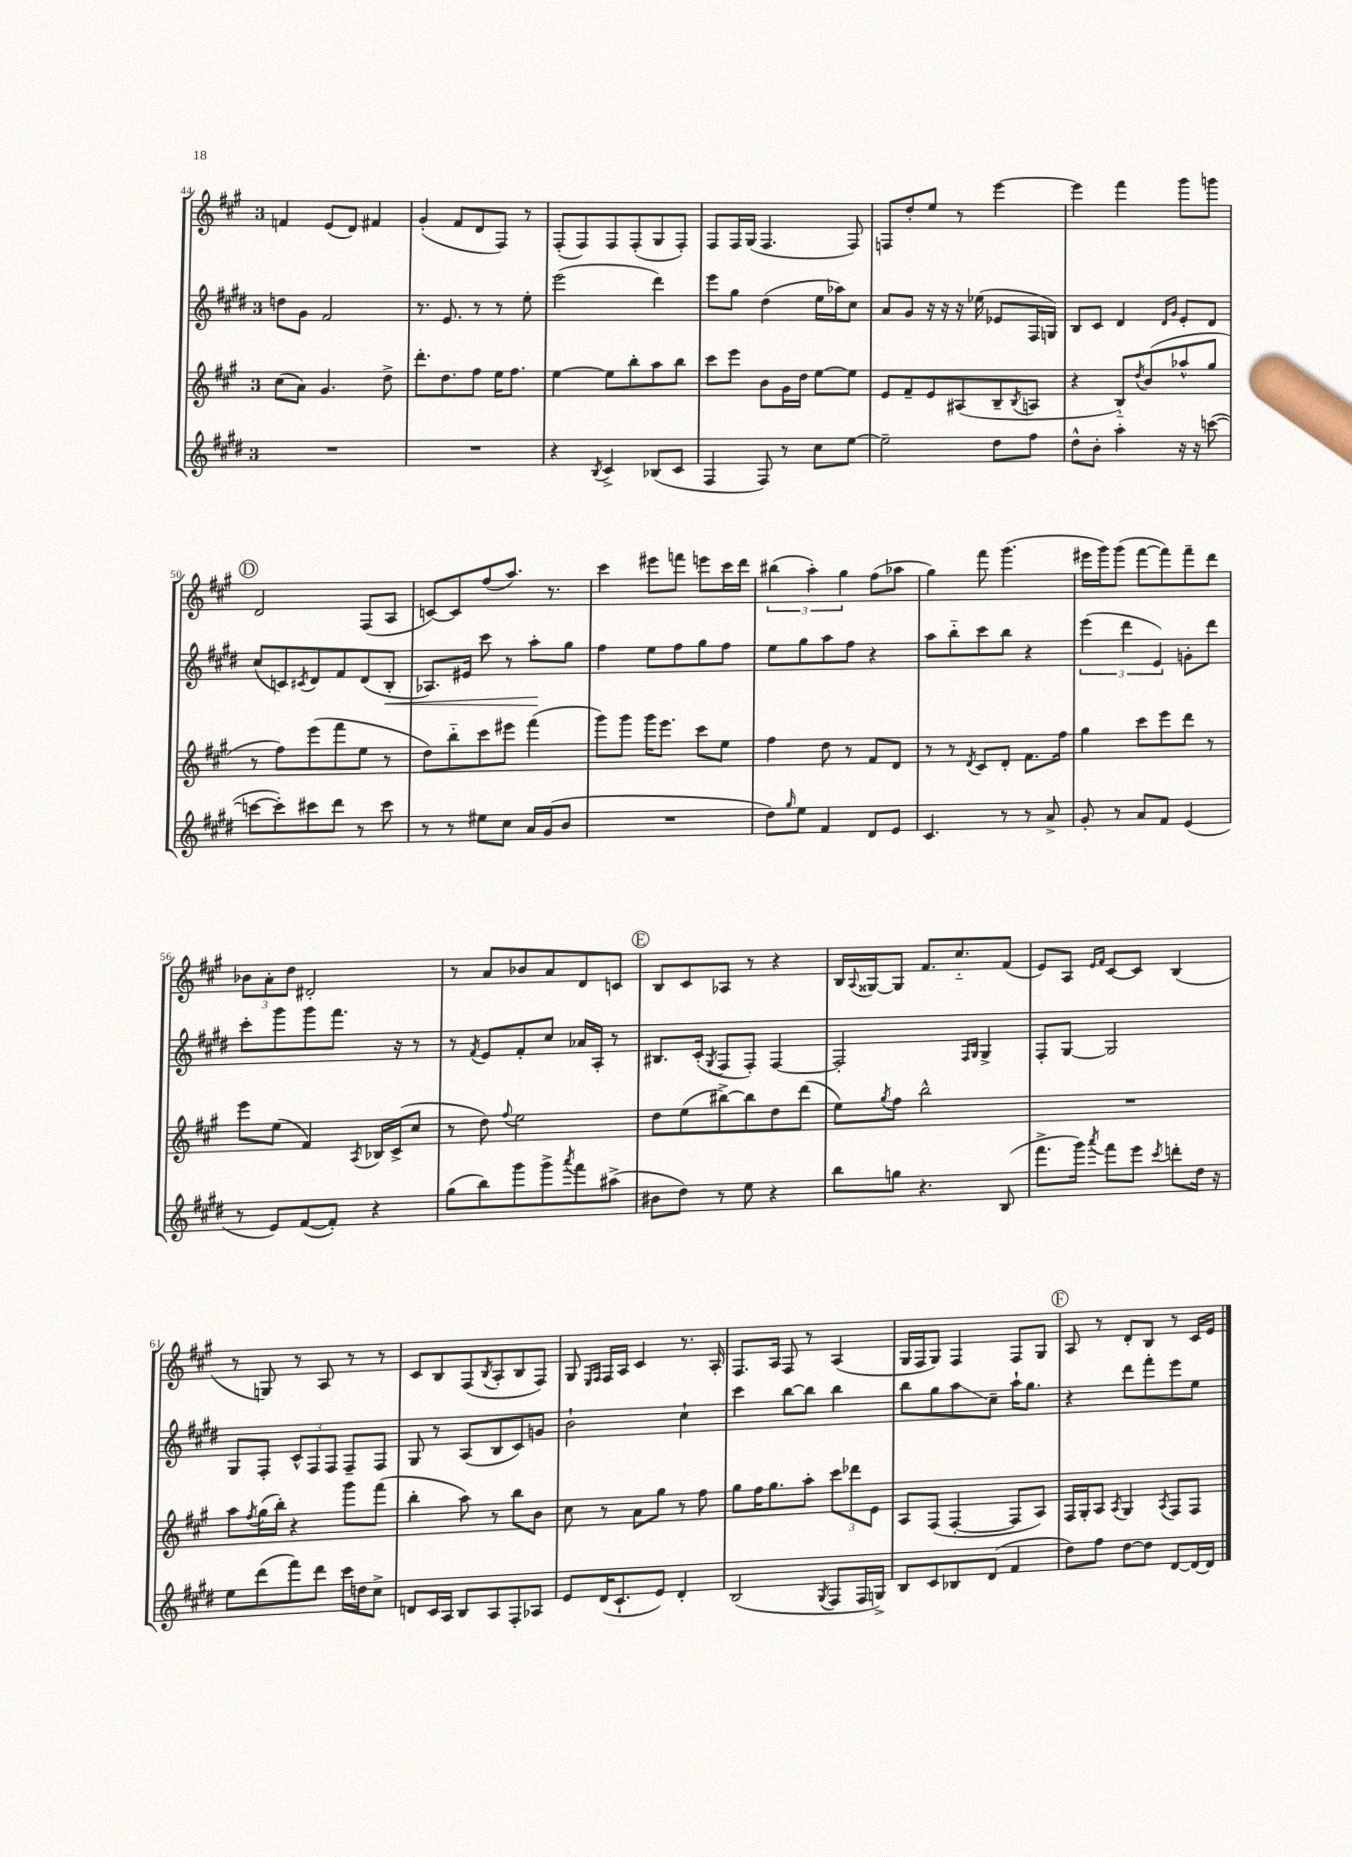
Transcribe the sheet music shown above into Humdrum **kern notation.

**kern	**kern	**kern	**kern
*staff4	*staff3	*staff2	*staff1
*clefG2	*clefG2	*clefG2	*clefG2
*k[f#c#g#d#]	*k[f#c#g#]	*k[f#c#g#d#]	*k[f#c#g#]
*M3/4	*M3/4	*M3/4	*M3/4
2.r	(8cc#\L	8dd\L	4f/
.	8a\J)	8g#\J	.
.	4.g#/	2f#/	(8e/L
.	.	.	8d/J)
.	.	.	4f#/
.	8dd^\	.	.
=	=	=	=
2.r	8.ddd'\L	8.r	(4g#'/
.	8.dd\	8.e/	.
.	.	.	8f#/L
.	8ff#\J	8r	8d/
.	16ee\LK	8r	8F#/J)
.	8.ff#\J	.	.
.	.	8ee'\	8r
=	=	=	=
4r	[4ee\	(2eee\	(8F#'/L
.	.	.	8F#/)
8qB/	.	.	.
4c#^/	8ee\]L	.	8F#/
.	8bb'\	.	(8F#'/
(8B-/L	8aa\	4ddd#\)	8G#/
8c#/J	8bb\J	.	8F#'/J)
=	=	=	=
4F#/	8ccc#\L	8eee\L	8F#/L
.	8eee\J	8gg#\J	16F#/L
.	.	.	(16G#/JJ
8F#/)	8b\L	(4dd#\	4.F#/
8r	16g#\L	.	.
.	16dd\JJ	.	.
8cc#\L	[8ee\L	16ee\LL	.
.	.	16aa-\J)	.
[8ee\J	8ee\]J	8cc#\J	8F#/)
=	=	=	=
2ee~\]	8e/L	8a/L	8F/L
.	8f#~/	8g#/J	8dd'/
.	8e/	16r	8ee/J
.	.	16r	.
.	(8A#/	16r	8r
.	.	(16ee-\	.
8dd#\L	8B~/	8e-/L	[4eee\
.	8qB/	.	.
8ff#\J	8A/J	16F#/L	.
.	.	16G/JJ)	.
=	=	=	=
8dd#^^\L	4r	8B/L	4eee\]
8b'\J	.	8c#/J	.
4aa'\	8B'~/L)	4d#/	4fff#\
.	8qdd/	.	.
.	(8b/	.	.
.	.	16qqd#/LL	.
.	.	16qqg#/JJ	.
16r	8aa-^^/	8e'/L	8ggg#\L
16r	.	.	.
([8ccc\	8gg#/J	8d#/J	8ggg\J
=	=	=	=
8ccc\_L	8r	(8cc#/L	2d/
8ccc'\])	8ff#\L)	8c/)	.
.	.	8qc#/	.
8ccc#\	(8eee\	8d#/	.
8ddd#\J	8fff#\	8f#/	.
8r	8ee\J	(8d#/	(8F#/L
8ccc#\	8r	8B'/J	8A/J
=	=	=	=
8r	8dd\L)	8.A-/L)	[8c/L)
8r	8bb'~\	.	8c/]
.	.	16e#/Jk	.
8ee#\L	8ccc#\	8ccc#\	(8ff#/
8cc#\J	8eee#\J	8r	8.aa/J)
16a/LL	(4fff#\	8aa'\L	.
(16g#/J	.	.	8.r
8b/J	.	8gg#\J	.
=	=	=	=
2.r	8ggg#\L)	4ff#\	4ccc#\
.	8ggg#\J	.	.
.	16ggg#\LK	8ee\L	8eee#\L
.	8.eee\J	.	.
.	.	8ff#\	8fff\J
.	8ccc#\L	8gg#\	8eee\L
.	8ee\J	8ff#\J	16ccc#\L
.	.	.	16ddd\JJ
=	=	=	=
8dd#\L)	4ff#\	8ee\L	(6bb#\
16qqgg#/	.	.	.
8ee\J	.	8gg#\	.
.	.	.	6aa'\)
4f#/	8dd\	8aa\	.
.	.	.	6gg#\
.	8r	8ff#\J	.
8d#/L	8f#/L	4r	(8ff#\L
8e/J	8d/J	.	8aa-\J
=	=	=	=
4.c#/	8r	8aa\L	4gg#\)
.	8r	8bb'~\	.
.	8qd/	.	.
.	8c#/L	8ccc#\	8fff#\
8r	8d'/J	8bb\J	(4.ggg#\
8r	8.f#\L	4r	.
8a^/	.	.	.
.	16ff#\Jk	.	.
=	=	=	=
8g#'/	4gg#\	(6eee\	16eee#\LL
.	.	.	16ggg#\J)
8r	.	.	(8ggg#\J
.	.	6ddd#\	.
8a/L	8ccc#\L	.	[8fff#\L
.	.	6e/)	.
8f#/J	8eee\	.	8fff#\])
(4e/	8ddd\J	8g'\L	8fff#~\
.	8r	8ddd#\J	8ddd\J
=	=	=	=
8r	8eee\L	8ccc#'\L	12b-\L
.	.	.	12a'\
8e/L)	(8ee\J	8ggg#\	.
.	.	.	12dd\J
([8f#/	4f#/)	8ggg#\	2d#'/
8f#'/]J)	.	8.fff#\J	.
.	8qA/	.	.
4r	16B-/LL	.	.
.	(16c#^/J	16r	.
.	8cc#/J	8r	.
=	=	=	=
(8gg#\L	8r	8r	8r
.	.	8qf#/	.
8bb\)	8dd\)	8e/L	8a/L
.	8qqff#/	.	.
8ggg#\	2ee\	8f#'/	8b-/
8ggg#^\	.	8cc#/J	8a/
8qaaa/	.	.	.
8fff#\	.	16a-/LL	8d/
.	.	16A'/JJ	.
(8aa#^\J	.	8r	8c/J
=	=	=	=
8b#\L	8dd\L	8.B#/L	8B/L
8dd#\J)	(8ee\	.	8c#/
.	.	(16c#'/Jk	.
.	.	8qG#/	.
8r	[8bb#^\)	8F#/L	8A-/J
8ee\	8bb#\]	8F#'/J)	8r
4r	8dd\	[4F#/	4r
.	(8ddd\J	.	.
=	=	=	=
8bb\L	8ee\L)	2F#'/]	16B/LL
.	.	.	8qqA/
.	.	.	[16G##/J
.	8qgg#/	.	.
8gg\J	8ff#\J	.	8G##/]J
4.r	2bb^^\	.	8.f#/L
.	.	.	8.cc#'~/
.	.	16qqF#/LL	.
.	.	16qqG#/JJ	.
.	.	4G#^/	.
(8B/	.	.	(8f#/J
=	=	=	=
8.fff#^\L	2.r	8F#'/L	8e/L)
.	.	[8G#/J	8A/J
16ggg#\Jk)	.	.	.
.	.	.	16qqe/LL
8qaaa/	.	.	16qqf#/JJ
8fff#\L	.	2G#/]	[8c#/L
8eee\J	.	.	8c#/]J
8qccc#/	.	.	.
8ddd'\L	.	.	(4B/
16dd#\Jk	.	.	.
16r	.	.	.
=	=	=	=
8ee\L	8aa\L	8G#/L	8r
.	8qff#/	.	.
(8ddd#\	(16gg#\L	8F#'/J	8G/)
.	16bb'\JJ)	.	.
8fff#\)	4r	12c#^^/L	8r
.	.	12F#/	.
8ddd#\J	.	.	8A/
.	.	12F#/J	.
16ccc#\LL	8ggg#\L	8F#~/L	8r
16dd\J	.	.	.
8cc#^\J	(8fff#\J	8F#/J	8r
=	=	=	=
8d/L	4bb'\	8G#/	8c#/L
16c#/L	.	8r	8B/
16A/JJ	.	.	.
8B/L	8aa\)	(8A/L	(8F#/
.	.	.	8qB/
8A/	8r	8B/	8A'/
8F#'/	8bb\L	8c#/)	8B/
8A-/J	8b\J	8g/J	8F#/J)
=	=	=	=
8e/L	8cc#\	2b`\	8G#/
.	.	.	16qqE/LL
.	.	.	16qqF#/JJ
(16d#/K	8r	.	16F#/LL
8.c#`/	.	.	16A/JJ
.	8a\L	.	4c#/
8e/J)	8gg#\J	.	.
4d#'/	8r	4cc#`\	8.r
.	8ff#\	.	.
.	.	.	16A'/
=	=	=	=
(2B/	8gg#\L	4ccc#\	8.F#/L
.	16ff#\K	.	.
.	8.gg#\	.	16A/Jk
.	.	[8bb\L	8F#/
.	8aa'\J	8bb\]J	8r
8qG#/	.	.	.
8F#/L	12ccc#\L	4bb\	(4A/
.	12ddd-\	.	.
16F#/L	.	.	.
.	12e\J	.	.
16G^/JJ)	.	.	.
=	=	=	=
8B/L	8A/L	8bb\L	16G#/LL
.	.	.	16F#/J
8c#/	(8F#/J	8gg#\	8G#/J)
8B-/	[4F#'/	8aa\	4F#/
(8d#/J	.	8cc#~\J	.
4f#/	8F#/]L	16aa`\LK	8F#/L
.	.	8.gg#\J	.
.	8A/J)	.	8G#/J
=	=	=	=
8dd#\L)	16F#/LL	4r	8A/
.	16G#'/J	.	.
8ff#\J	8A/J	.	8r
.	8qA/	.	.
[8dd#\L	4G#/	8ddd#\L	8d'/L
8dd#\]J	.	8fff#'\	8B/J
.	8qA/	.	.
[8d#/L	8F#/L	8eee\	8r
16d#/_L	8F#/J	8ee\J	16c#/LL
16d#/]JJ	.	.	16e/JJ
==	==	==	==
*-	*-	*-	*-
